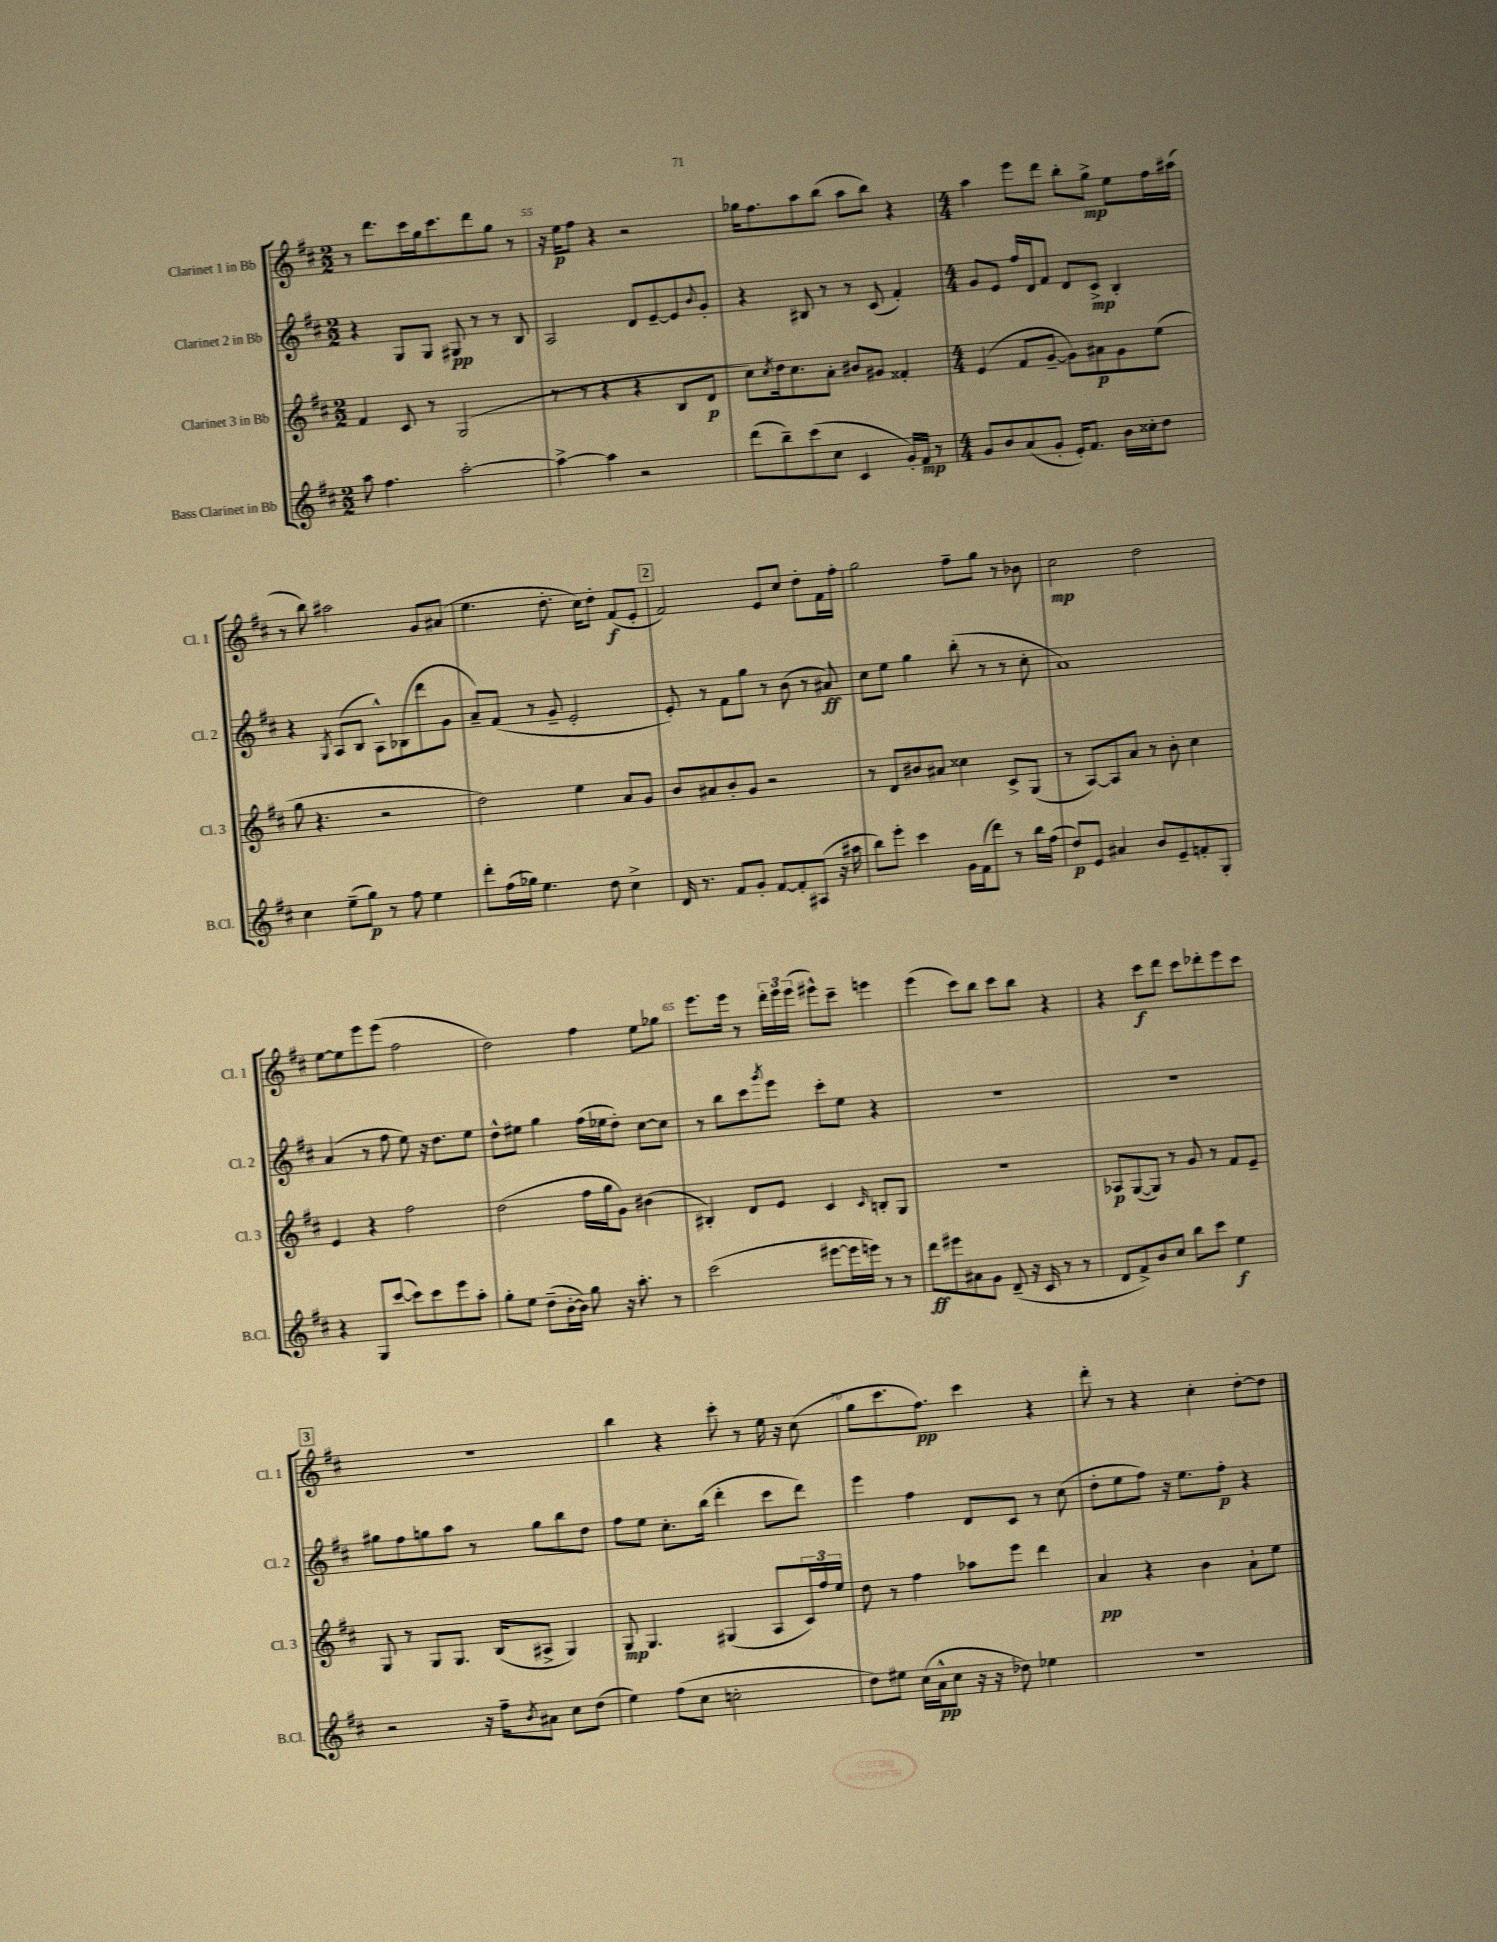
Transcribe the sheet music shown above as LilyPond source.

<<
\new StaffGroup <<
\new Staff = "s0" \with { instrumentName = "Clarinet 1 in Bb" shortInstrumentName = "Cl. 1" } {
    \clef treble \key d \major \numericTimeSignature \time 2/2
    r8 d'''8. cis'''16 g''16 cis'''8. d'''8 g''8 r8 |
    r16 e''16\p fis''8 r4 r2 |
    ges''16 fis''8. a''8 b''8( a''8 b''8) r4 |
    \numericTimeSignature \time 4/4 a''4 e'''8 d'''8 b''8-. g''8->\mp e''8 fis''16 ais''16( |
    r8 b''8) ais''2 g'8 ais'8( |
    e''4. d''8.-. cis''16) d''8-. fis'8\f( e'8-. |
    \mark \markup { \box "2" } fis'2) e'8 cis''8 d''8-. fis'16 fis''16-. |
    g''2 fis''8-- g''8 r8 bes'8 |
    cis''2\mp d''2 |
    e''8~ e''8 e'''8 e'''8( fis''2 |
    d''2) fis''4 e''8 ges''8 |
    e'''8. e'''16 r8 \tuplet 3/2 { d'''16-. e'''16 e'''16( } eis'''8-^) cis'''8-- e'''4 |
    e'''4( cis'''8) b''8 cis'''8 b''8 r4 |
    r4 cis'''8\f d'''8 cis'''8 des'''8-. e'''8 cis'''8 |
    \mark \markup { \box "3" } R1 |
    b''4 r4 cis'''8-. r8 e''16 r16 cis''8( |
    g''8 cis'''8. fis''8.\pp) cis'''4 r4 |
    d'''8-. r8 r4 cis''4-. d''8~-. d''8 \bar "|." |
}
\new Staff = "s1" \with { instrumentName = "Clarinet 2 in Bb" shortInstrumentName = "Cl. 2" } {
    \clef treble \key d \major \numericTimeSignature \time 2/2
    r4 g8 g8 gis8\pp r8 r8 b8 |
    a2 d'8 e'8~-- e'8 \appoggiatura { b'8 } g'8-. |
    r4 bis8 r8 r8 cis'8( fis'4-.) |
    \numericTimeSignature \time 4/4 g'8 e'8 fis''16 d'16 fis'8 d'8 cis'8->\mp b4-. |
    r4 \acciaccatura { g8 } a8( b8 a8-^) bes8( d'''8 g'8 |
    a'8--) fis'8( r8 g'8-- e'2-. |
    \mark \markup { \box "2" } e'8-.) r8 fis'8 g''8 r8 b'8( r8 ais'8\ff) |
    cis''8 e''8 g''4 b''8-.( r8 r8 cis''8-. |
    a'1) |
    a'4( r8 fis''8 e''8) r16 d''8. e''8 |
    d''8-^ eis''8 g''4 fis''16( ees''16 d''8-.) cis''8~ cis''8 |
    r8 b''8 cis'''8 \acciaccatura { g'''8 } e'''8 cis'''8-. e''8 r4 |
    R1 |
    R1 |
    \mark \markup { \box "3" } gis''8 fis''8 g''8 a''8 r8 g''8 b''8 d''8 |
    fis''8 e''8 cis''8.-. b''16( d'''4-. cis'''8 d'''8) |
    e'''4 fis''4 d'8 cis'8 r8 cis''8( |
    d''8-. e''8 fis''8) r16 e''8. fis''8-.\p r4 \bar "|." |
}
\new Staff = "s2" \with { instrumentName = "Clarinet 3 in Bb" shortInstrumentName = "Cl. 3" } {
    \clef treble \key d \major \numericTimeSignature \time 2/2
    fis'4 cis'8 r8 g2( |
    r8 r8 r4 r4 b8 d'8\p |
    cis''8) \acciaccatura { cis''8 } d''16 cis''8. a'8-. bis'8 gis'8 fisis'4-. |
    \numericTimeSignature \time 4/4 e'4( fis'8 g'8~-- g'8) ais'8\p g'8 e''8( |
    g''8 r4. r2 |
    d''2) e''4 a'8 g'8 |
    \mark \markup { \box "2" } b'8 ais'8 b'8-. g'8 r2 |
    r8 d'8 bis'8 ais'8 cisis''4 cis'8-> g8( |
    r8 a8~) a8 a'8 r8 b'8-. cis''4 |
    e'4 r4 fis''2 |
    d''2( fis''16 g''16 g'8) bis'4( |
    bis4-.) d'8 e'8 cis'4 \grace { cis'16 } b8-. g8 |
    R1 |
    aes8\p g8~( g8) r8 g'8 r8 fis'8 e'8-- |
    \mark \markup { \box "3" } g8 r8 g8 g8. b16( ais8-> g4) |
    g8\mp g4. gis4( a8 \tuplet 3/2 { cis'16) fis''16 e''16 } |
    d''8 r8 fis''4 aes''8 e'''8 d'''4 |
    a'4\pp r4 b'4 a'8-! e''8 \bar "|." |
}
\new Staff = "s3" \with { instrumentName = "Bass Clarinet in Bb" shortInstrumentName = "B.Cl." } {
    \clef treble \key d \major \numericTimeSignature \time 2/2
    a''8 fis''4. a''2~-. |
    a''4~-> a''4 r2 |
    d'''8( b''8--) cis'''8( cis''8 cis'4 g'16-.) fis'16\mp r8 |
    \numericTimeSignature \time 4/4 g'8 b'8 a'8( g'8-. e'16-.) fis'8. b'16 cisis''16-. d''8 |
    cis''4 e''8--( g''8\p) r8 fis''8 e''4 |
    d'''8-. fis''16( ges''16) e''4. d''8 cis''4-> |
    \mark \markup { \box "2" } d'16 r8. fis'8 g'8-. fis'8~ fis'8-. ais8( r16 ais''16 |
    b''8) e'''8-. cis'''4 g'16 fis'16( d'''8) r8 b''16 fis''16( |
    d''8\p) e'8 ais'4 b'8 e'8-- f'8-. g8-. |
    r4 g8 cis'''8~( cis'''8) cis'''8 e'''8 a''8-. |
    g''8-. e''8 d''8--( b'16~-. b'16) g''8 r16 a''8.-. r8 |
    cis'''2( eis'''8~ eis'''16 e'''16) r8 r8 |
    d'''8\ff eis'''8 ais'8 g'8 d'8--( r16 cis'16 r8 r8 |
    d'8 fis'8->) b'8 cis''8 b''8 cis'''8 e''4\f |
    \mark \markup { \box "3" } r2 r16 fis''16-- \acciaccatura { b'8 } ais'8 cis''8 d''8( |
    e''4) fis''8( cis''8 c''2-. |
    d''8) eis''8 cis''16( a'16-^\pp cis''8 r16 r16 des''8) ees''4 |
    R1 \bar "|." |
}
>>
>>
\layout { \context { \Score currentBarNumber = #54 \override BarNumber.break-visibility = ##(#f #t #t) barNumberVisibility = #(every-nth-bar-number-visible 5) } }
